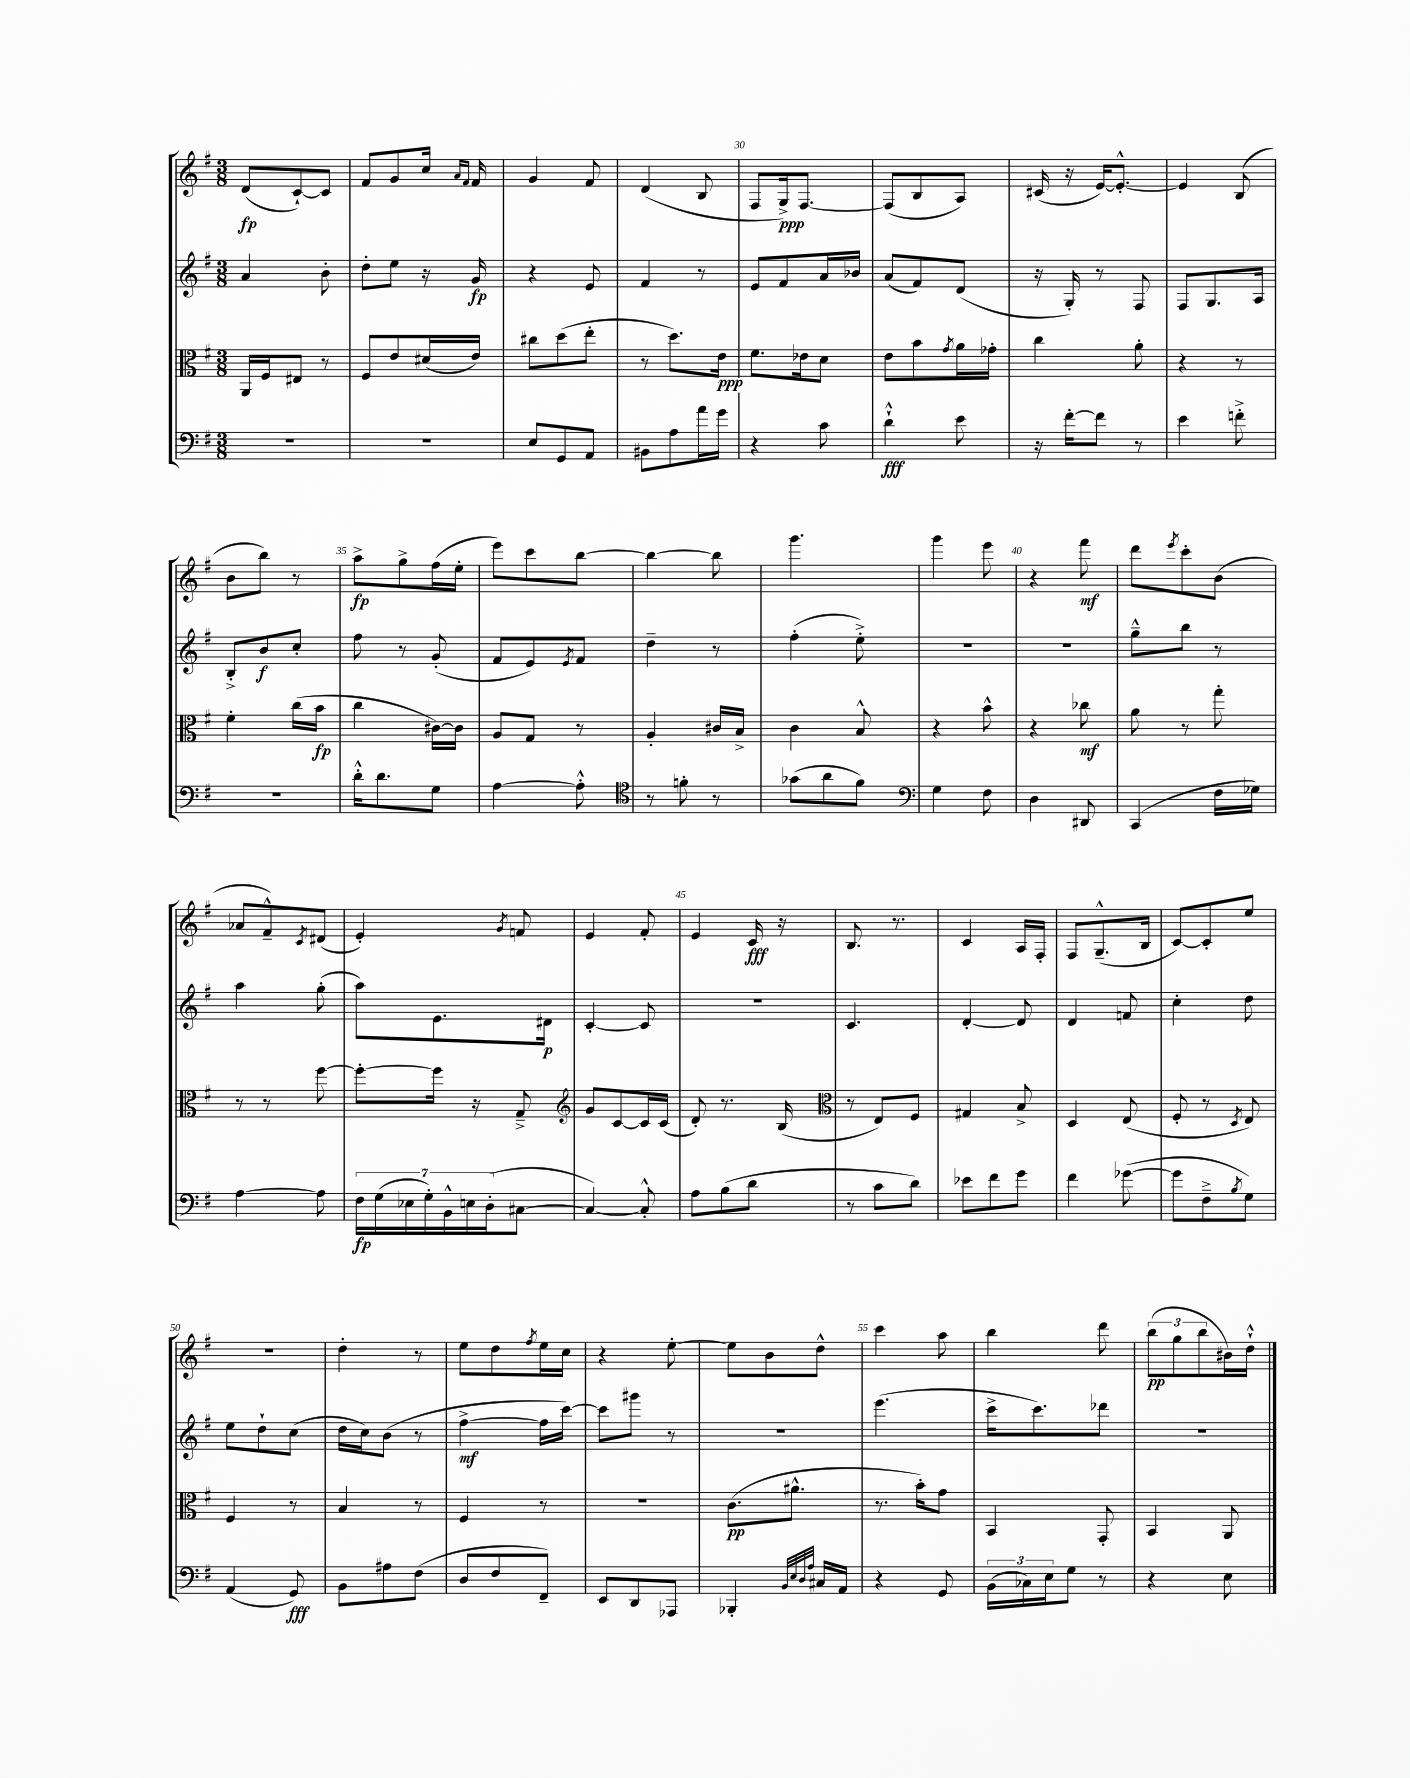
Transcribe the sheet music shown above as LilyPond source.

<<
\new StaffGroup <<
\new Staff = "s0" {
    \clef treble \key g \major \numericTimeSignature \time 3/8
    d'8\fp( c'8~-!) c'8 |
    fis'8 g'8 c''16 \grace { a'16 fis'16 } fis'16 |
    g'4 fis'8 |
    d'4( b8 |
    fis8 g16->\ppp) fis8.~ |
    fis8( b8 a8) |
    cis'16( r16 e'16~) e'8.~-.-^ |
    e'4 b8( |
    b'8 b''8) r8 |
    a''8->\fp g''8-> fis''16( e''16-. |
    e'''8) c'''8 b''8~ |
    b''4~ b''8 |
    g'''4. |
    g'''4 e'''8 |
    r4 fis'''8\mf |
    d'''8 \acciaccatura { e'''8 } c'''8-. b'8( |
    aes'8 fis'8---^) \acciaccatura { c'8 } dis'8( |
    e'4-.) \acciaccatura { g'8 } f'8 |
    e'4 fis'8-. |
    e'4 c'16\fff r16 |
    b8. r8. |
    c'4 a16 fis16-. |
    fis8 g8.---^( b16 |
    c'8~) c'8-. e''8 |
    R4. |
    d''4-. r8 |
    e''8 d''8 \acciaccatura { fis''8 } e''16 c''16 |
    r4 e''8~-. |
    e''8 b'8 d''8-^ |
    c'''4 a''8 |
    b''4 d'''8 |
    \tuplet 3/2 { b''8\pp( g''8 b''8 } bis'16) d''16-!-^ \bar "|." |
}
\new Staff = "s1" {
    \clef treble \key g \major \numericTimeSignature \time 3/8
    a'4 b'8-. |
    d''8-. e''8 r16 g'16\fp |
    r4 e'8 |
    fis'4 r8 |
    e'8 fis'8 a'16 bes'16 |
    a'8( fis'8) d'8( |
    r16 g16-.) r8 fis8 |
    fis8 g8. a16 |
    b8-.-> b'8\f c''8-. |
    fis''8 r8 g'8-.( |
    fis'8 e'8) \acciaccatura { e'8 } fis'8 |
    d''4-- r8 |
    fis''4-.( e''8-.->) |
    R4. |
    R4. |
    g''8---^ b''8 r8 |
    a''4 g''8-.( |
    a''8) e'8. dis'16\p |
    c'4~-. c'8 |
    R4. |
    c'4. |
    d'4~-. d'8 |
    d'4 f'8 |
    c''4-. d''8 |
    e''8 d''8-! c''8( |
    d''16 c''16) b'8( r8 |
    fis''4~->\mf fis''16 c'''16~) |
    c'''8 gis'''8 r8 |
    r4. |
    e'''4.( |
    c'''16-> c'''8.) des'''8 |
    R4. \bar "|." |
}
\new Staff = "s2" {
    \clef alto \key g \major \numericTimeSignature \time 3/8
    a,16 fis16 eis8 r8 |
    fis8 e'8 dis'16( e'16) |
    cis''8 d''8( e''8-. |
    r8 d''8.) e'16\ppp |
    fis'8. ees'16 d'8 |
    e'8 b'8 \acciaccatura { g'8 } a'16 ges'16-. |
    c''4 a'8-. |
    r4 r8 |
    fis'4-. c''16( b'16\fp |
    c''4 cis'16~) cis'16 |
    a8 g8 r8 |
    a4-. cis'16 b16-> |
    c'4 b8-^ |
    r4 b'8-^ |
    r4 ces''8\mf |
    a'8 r8 g''8-. |
    r8 r8 fis''8~ |
    fis''8~-. fis''16 r16 g8---> |
    \clef treble g'8 c'8~ c'16 c'16( |
    d'8-.) r8. b16( |
    \clef alto r8 e8) fis8 |
    gis4 b8-> |
    d4 e8( |
    fis8-. r8 \acciaccatura { d8 } e8) |
    fis4 r8 |
    b4 r8 |
    fis4 r8 |
    R4. |
    c'8.\pp( ais'8.-^ |
    r8. b'16-.) g'8 |
    b,4 g,8-. |
    b,4 a,8 \bar "|." |
}
\new Staff = "s3" {
    \clef bass \key g \major \numericTimeSignature \time 3/8
    R4. |
    R4. |
    e8 g,8 a,8 |
    bis,8 a8 a'16 g'16 |
    r4 c'8 |
    d'4-!-^\fff e'8 |
    r16 fis'16~-. fis'8 r8 |
    e'4 f'8-.-> |
    R4. |
    d'16-.-^ d'8. g8 |
    a4~ a8-.-^ |
    \clef tenor r8 f'8-. r8 |
    ges'8( a'8 fis'8) |
    \clef bass g4 fis8 |
    d4 dis,8 |
    c,4( fis16 ges16) |
    a4~ a8 |
    \tuplet 7/4 { fis16\fp g16( ees16 g16-.) b,16-^ e16 d16-.( } cis8~ |
    cis4~) cis8-.-^ |
    a8 b8( d'8 |
    r8 c'8 d'8) |
    ees'8 fis'8 g'8 |
    fis'4 ges'8~( |
    ges'8 fis8---> \acciaccatura { b8 } g8) |
    a,4( g,8\fff) |
    b,8 ais8 fis8( |
    d8 fis8 fis,8--) |
    e,8 d,8 aes,,8 |
    bes,,4-. \grace { b,32 e32 d32 a32 } cis16 a,16 |
    r4 g,8 |
    \tuplet 3/2 { b,16( ces16) e16 } g8 r8 |
    r4 e8 \bar "|." |
}
>>
>>
\layout { \context { \Score currentBarNumber = #26 \override BarNumber.break-visibility = ##(#f #t #t) barNumberVisibility = #(every-nth-bar-number-visible 5) } }
